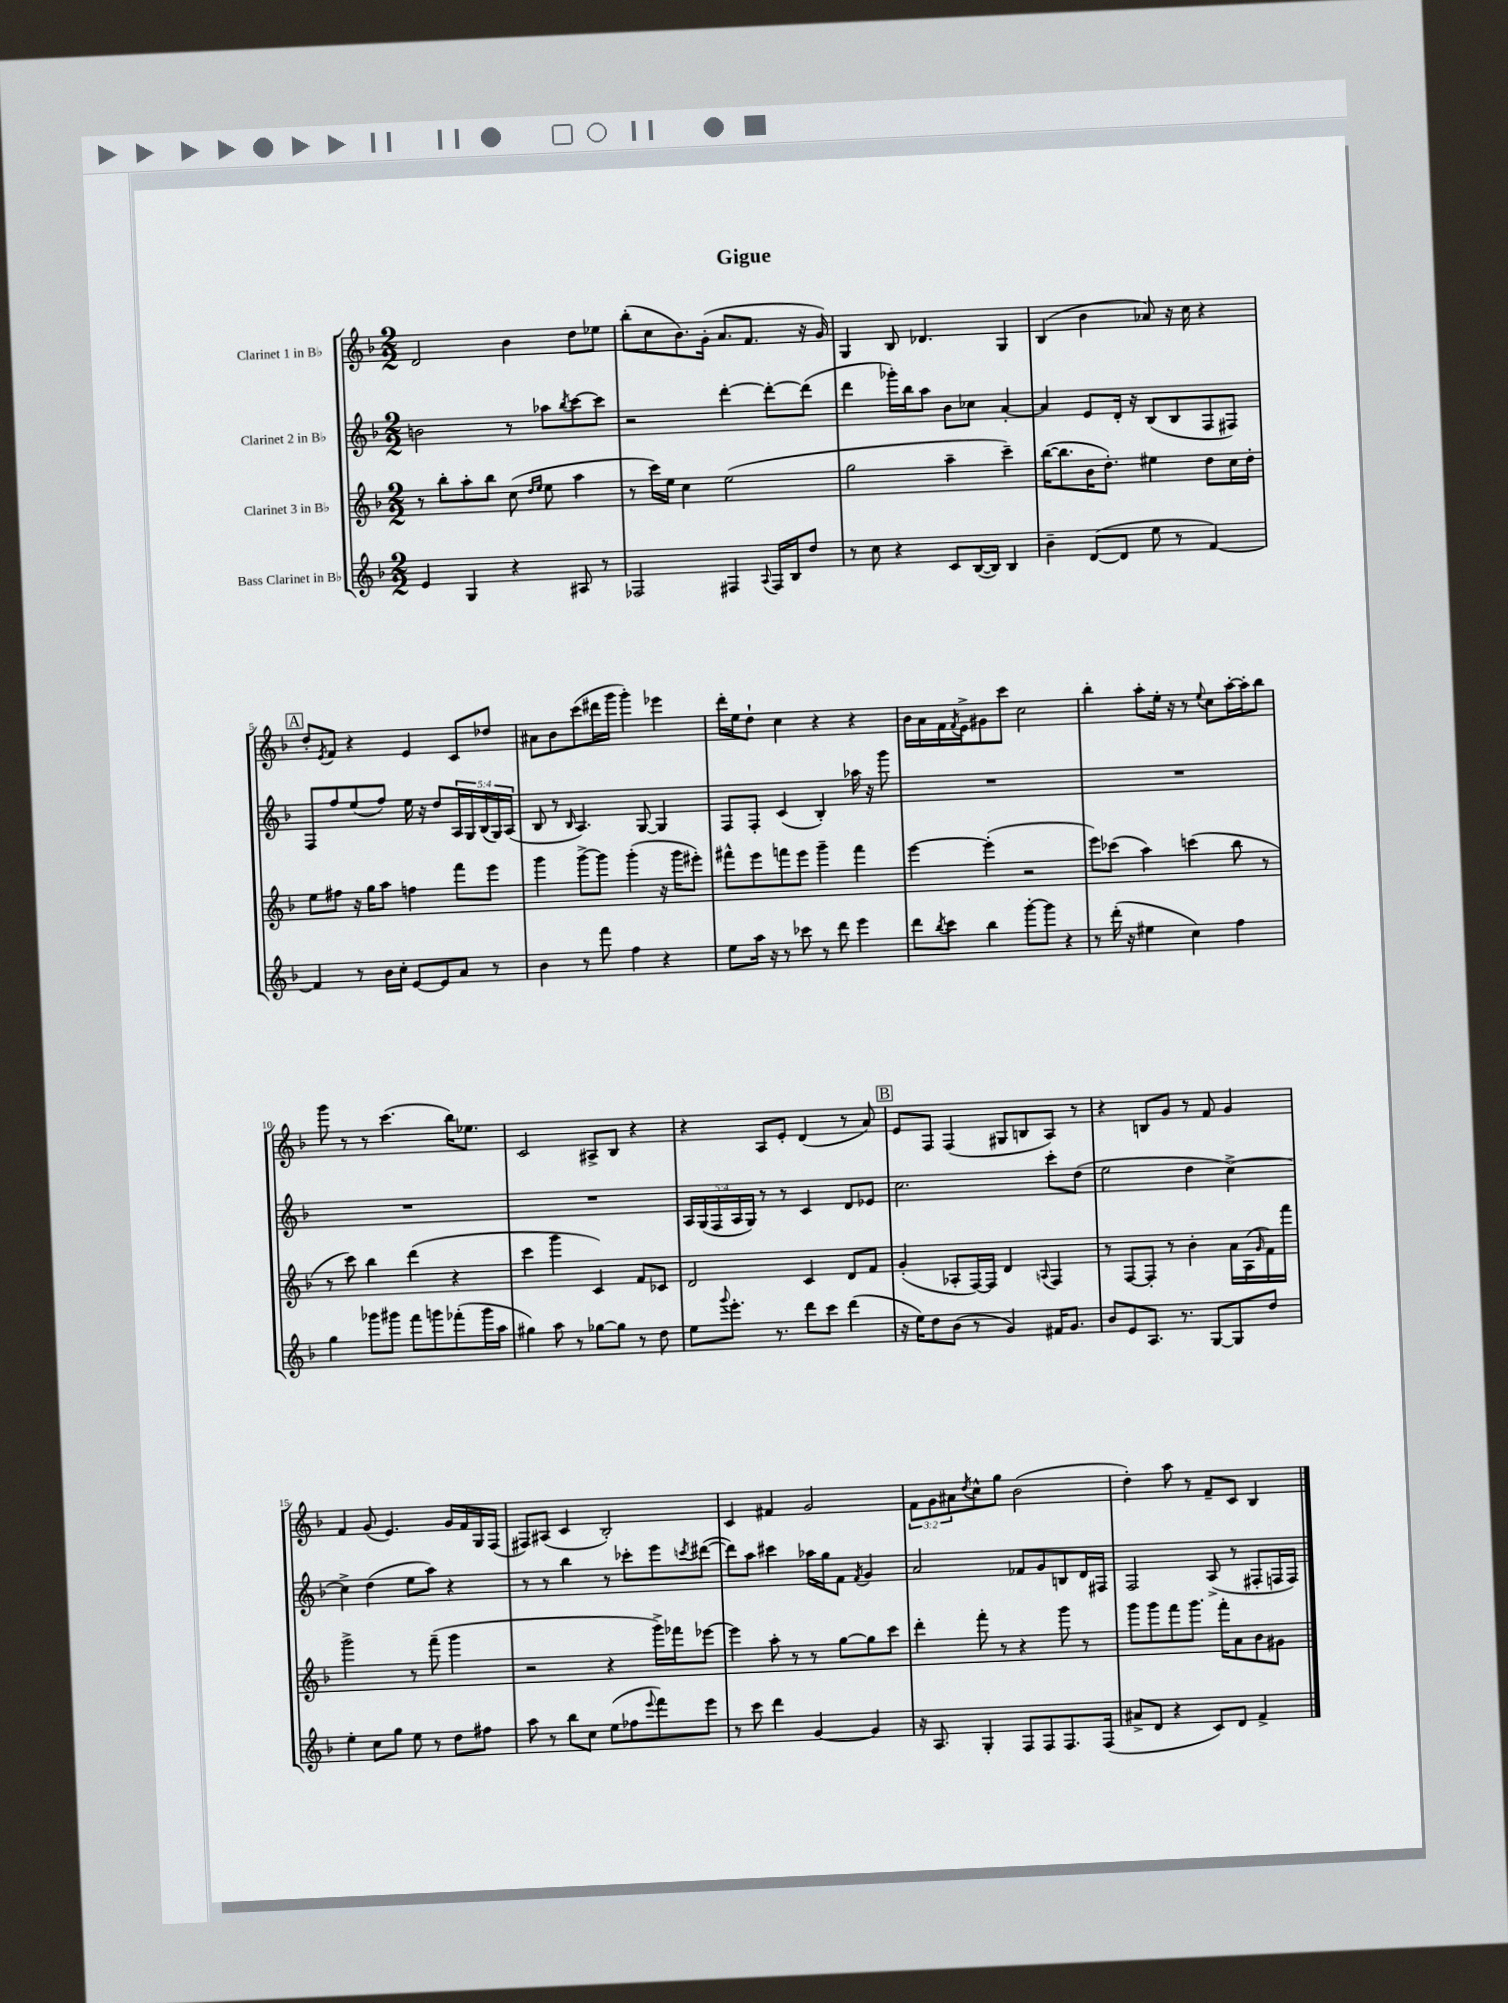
\header { title = "Gigue" }
<<
\new StaffGroup <<
\new Staff = "s0" \with { instrumentName = "Clarinet 1 in Bb" } {
    \clef treble \key f \major \numericTimeSignature \time 2/2 \override Staff.TupletNumber.text = #tuplet-number::calc-fraction-text
    d'2 bes'4 d''8 ees''8 |
    bes''8-.( c''8 bes'8.) g'16-.( a'8. f'8. r16 g'16) |
    g4 bes8 des'4. g4 |
    bes4( bes'4 aes'8) r16 c''16 r4 |
    \mark \markup { \box "A" } d''8-. \acciaccatura { e'8 } f'8 r4 e'4 c'8 des''8 |
    ais'8 bes'8 c'''8( dis'''16 g'''16 g'''4-.) ees'''4 |
    d'''16-. e''16 d''8-! c''4 r4 r4 |
    bes'16 a'16 f'16 \acciaccatura { f'8 } e'16-> gis'8 c'''8 c''2 |
    bes''4-. a''8-. e''16-. r16 r8 \appoggiatura { e''8 } c''8 a''16~-. a''16-. bes''8 |
    g'''8 r8 r8 c'''4.( bes''16) ees''8. |
    c'2 ais8-> bes8 r4 |
    r4 a8 e'8-. d'4( r8 a'8) |
    \mark \markup { \box "B" } e'8 f8 f4( gis8 b8 a8) r8 |
    r4 b8 g'8 r8 f'8 g'4 |
    f'4 g'8( e'4.) g'16 f'16 g16 f16( |
    fis8) ais8( c'4 bes2-.) |
    c'4 fis'4 g'2 |
    \tuplet 3/2 { f'8 g'8 ais'8 } \acciaccatura { d''8 } c''8-^ g''8 bes'2( |
    d''4-.) a''8 r8 f'8-- c'8 bes4 \bar "|." |
}
\new Staff = "s1" \with { instrumentName = "Clarinet 2 in Bb" } {
    \clef treble \key f \major \numericTimeSignature \time 2/2 \override Staff.TupletNumber.text = #tuplet-number::calc-fraction-text
    b'2 r8 aes''8 \acciaccatura { bes''8 } c'''8~ c'''8 |
    r2 d'''4~-. d'''8~-. d'''8( |
    d'''4 ges'''16-.) bes''16 a''8 bes'8 ces''8 a'4~-. |
    a'4 e'8 d'16-. r16 bes8( bes8 f8 fis8) |
    \mark \markup { \box "A" } f8 f''8 e''8( f''8) e''16 r16 d''8 \tuplet 5/4 { a16 g16 bes16( g16) a16( } |
    bes8 r8 \grace { bes16 } a4.) g8~ g4 |
    f8 f8-. c'4( bes4-.) aes''16 r16 g'''8 |
    R1 |
    R1 |
    R1 |
    R1 |
    \tuplet 5/4 { a16 g16( f16 a16 g16) } r8 r8 c'4 d'8 ees'8 |
    \mark \markup { \box "B" } c''2. c'''8-. d''8( |
    e''2 d''4 c''4~->) |
    c''4-> d''4( e''8 a''8) r4 |
    r8 r8 bes''4 r8 ces'''8-. e'''8 \acciaccatura { c'''8 } dis'''8~( |
    dis'''8) a''8 cis'''4 aes''16 g''16 f'8 \acciaccatura { f'8 } g'4 |
    a'2 fes'8 g'8 b8 d'16 fis16 |
    f2 a8->( r8 fis8-. f16 f16) \bar "|." |
}
\new Staff = "s2" \with { instrumentName = "Clarinet 3 in Bb" } {
    \clef treble \key f \major \numericTimeSignature \time 2/2
    r8 bes''8-. a''8-. bes''8 c''8( \grace { d''16 e''16 } e''8 a''4 |
    r8 c'''16) e''16 c''4 e''2( |
    g''2 a''4-- c'''4--) |
    bes''16~( bes''8. bes'16 d''8.-.) eis''4 d''8 c''16 d''16-. |
    \mark \markup { \box "A" } e''8 fis''8 r16 g''16 a''8 f''4 f'''8 e'''8 |
    g'''4 g'''8~-> g'''8 g'''4-.( r16 g'''16 eis'''8-.) |
    fis'''8-^ e'''8 f'''8 e'''8 g'''4-- f'''4 |
    e'''4~ e'''4-.( r2 |
    e'''8) ces'''8( a''4) c'''4( bes''8 r8 |
    r8 c'''8) bes''4 d'''4( r4 |
    c'''4 g'''4 c'4) f'8 ces'8 |
    d'2 c'4 d'8 f'8 |
    \mark \markup { \box "B" } g'4-.( aes8-. f16~) f16 d'4 \appoggiatura { a8 } f4 |
    r8 f8~ f8-. r8 bes'4-. a'16 a16( \grace { g'16 } f'16) f'''16 |
    g'''2-> r8 f'''8--( g'''4 |
    r2 r4 g'''16->) fes'''16 ees'''8~ |
    ees'''4 a''8-. r8 r8 g''8~ g''8 c'''8 |
    d'''4-. f'''8-. r8 r4 g'''8 r8 |
    g'''8 g'''8 f'''8 g'''8. f'''16-. a'8 bes'8 gis'8 \bar "|." |
}
\new Staff = "s3" \with { instrumentName = "Bass Clarinet in Bb" } {
    \clef treble \key f \major \numericTimeSignature \time 2/2
    e'4 g4 r4 ais8 r8 |
    fes2 fis4 \appoggiatura { a8 } fis16 bes16 d''8 |
    r8 c''8 r4 c'8 bes16~( bes16) bes4 |
    bes'4-- d'8~( d'8 e''8 r8 f'4~) |
    \mark \markup { \box "A" } f'4 r8 bes'16 c''16-. e'8~ e'8 a'8 r8 |
    bes'4 r8 f'''8 f''4 r4 |
    e''8 a''16 r16 r8 ces'''8 r8 d'''8 e'''4 |
    d'''8 \acciaccatura { bes''8 } c'''8 bes''4 g'''8~-. g'''8 r4 |
    r8 d'''16-.( r16 eis''4 c''4) f''4 |
    g''4 ges'''8 gis'''8 f'''8 g'''8 fes'''8-.( g'''16 a''16 |
    gis''4) a''8 r8 ges''8~ ges''8 r8 d''8 |
    e''8 \appoggiatura { g'''8 } e'''8.-. r8. d'''8 c'''8 d'''4( |
    \mark \markup { \box "B" } r16 e''16) d''8 bes'8( r8 g'4) fis'16 g'8. |
    bes'8 e'8 a8. r8. g8~ g8 d''8 |
    e''4-. c''8 g''8 e''8 r8 d''8 fis''8 |
    a''8 r8 bes''8 c''8 e''8( fes''8 \appoggiatura { e'''8 } f'''8) e'''8 |
    r8 c'''8 d'''4 g'4~ g'4 |
    r16 a8. g4-. f8 f8 f8. f16( |
    ais'8-> d'8 r4 c'8) d'8 f'4-> \bar "|." |
}
>>
>>
